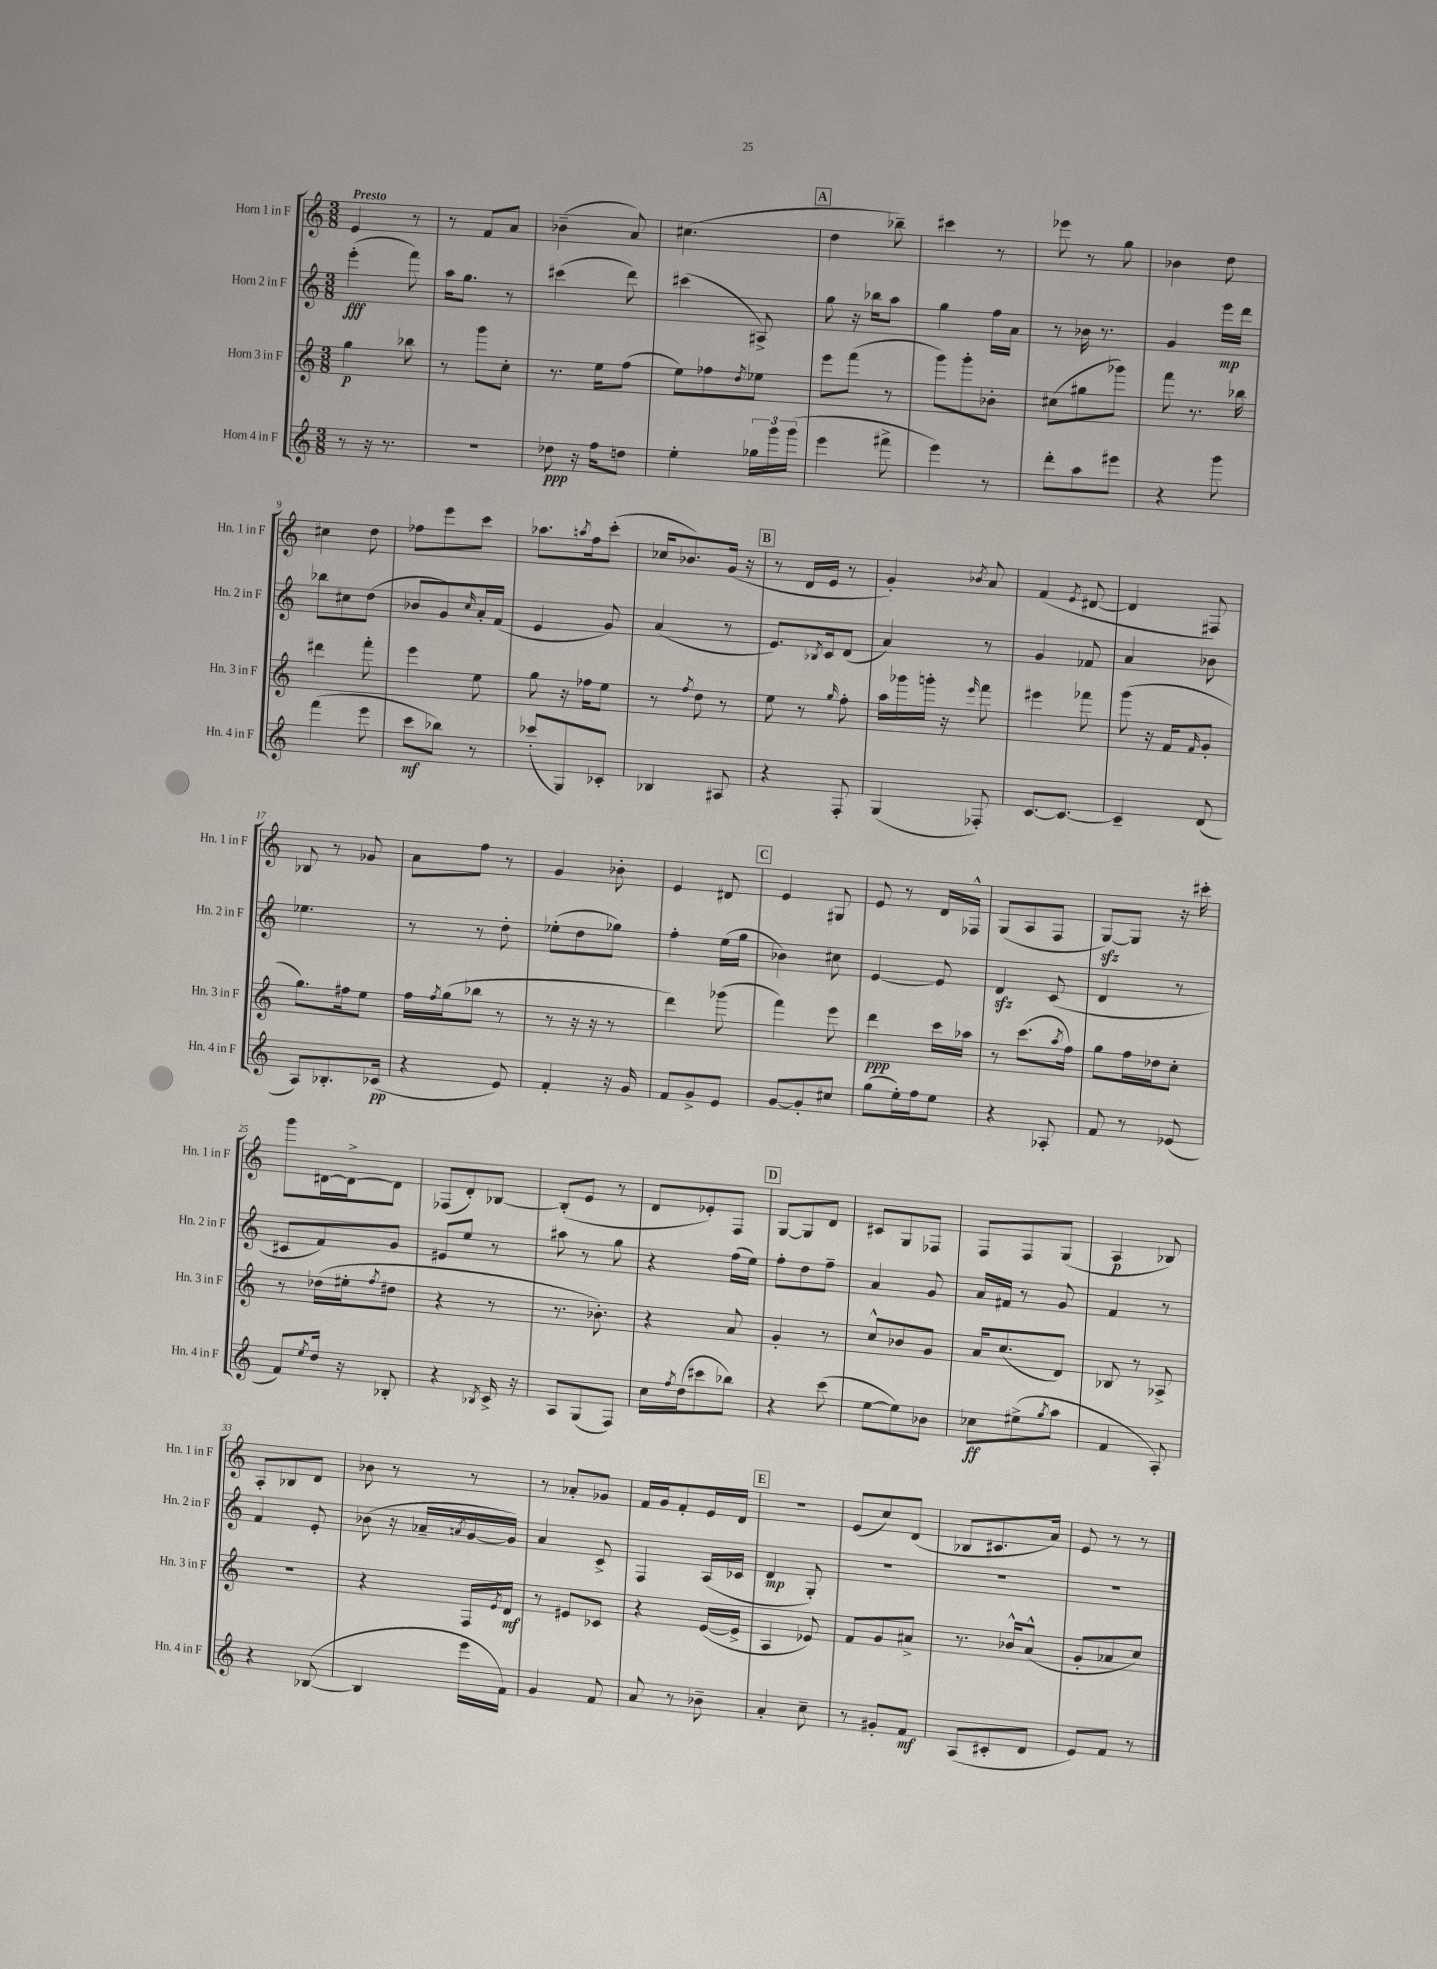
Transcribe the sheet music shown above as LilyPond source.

<<
\new StaffGroup <<
\new Staff = "s0" \with { instrumentName = "Horn 1 in F" shortInstrumentName = "Hn. 1 in F" } {
    \clef treble \key c \major \numericTimeSignature \time 3/8 \tempo "Presto"
    e'4 r8 |
    r8 f'8 a'8 |
    bes'4--( a'8) |
    cis''4.( |
    \mark \markup { \box "A" } d''4 bes''8--) |
    cis'''4 r8 |
    ees'''8 r8 g''8 |
    bes'4 d''8 |
    cis''4 d''8 |
    fes''8 e'''8 c'''8 |
    aes''8. \acciaccatura { a''8 } f''16 c'''8-.( |
    ces''16 bes'8.) g'16( r16 |
    \mark \markup { \box "B" } r8 d'16 e'16 r8 |
    g'4-.) \acciaccatura { bes'8 } a'8 |
    f'4( \acciaccatura { e'8 } dis'8~ |
    dis'4 fis8) |
    bes8 r8 ges'8 |
    a'8 f''8 r8 |
    g'4 bes'8-. |
    e'4 dis'8 |
    \mark \markup { \box "C" } e'4 gis8 |
    e'8 r8 d'16 fes16-^ |
    g8( a8 f8 |
    g8~\sfz) g8 r16 cis'''16-. |
    g'''8 dis'16~ dis'16~-> dis'8 |
    fes8( d'8-.) bes8~ |
    bes8-.( e'8 r8 |
    d'8 ees'8-.) f8 |
    \mark \markup { \box "D" } g8~ g8 d'8 |
    cis'8 g8 fes8 |
    f8 f8 g8( |
    a4\p bes8) |
    a8-. bes8 d'8 |
    bes'8 r8 r8 |
    r8 aes'8-. ges'8 |
    f'16 g'16 f'8-. e'16 d'16 |
    \mark \markup { \box "E" } R4. |
    e'8( c''8) d'8( |
    bes8 cis'8. a'16) |
    e'8 r8 r8 \bar "|." |
}
\new Staff = "s1" \with { instrumentName = "Horn 2 in F" shortInstrumentName = "Hn. 2 in F" } {
    \clef treble \key c \major \numericTimeSignature \time 3/8
    e'''4-.\fff( f'''8) |
    a''16 g''8. r8 |
    cis'''4( d'''8) |
    cis'''4( ais8->) |
    \mark \markup { \box "A" } g''8 r16 bes''16 a''8 |
    g''4 f''16 a'16 |
    r8 bes'16 r8. |
    g'4 e'''16\mp d'''16 |
    bes''8 cis''8 d''8( |
    bes'8 g'8) \grace { c''16 } a'16-. f'16( |
    e'4 g'8) |
    a'4( r8 |
    \mark \markup { \box "B" } e'8.) \acciaccatura { bes8 } c'16 d'8( |
    a'4) r8 |
    g'4 fes'8 |
    a'4 bes'8 |
    ees''4. |
    r8 r8 d''8-. |
    ees''8-.( d''8 ges''8) |
    f''4-. e''16( g''16 |
    \mark \markup { \box "C" } bes'4) cis''8 |
    e'4~ e'8 |
    d'4\sfz c'8( |
    d'4 r8 |
    cis'8 f'8) g'8 |
    eis'8 e''8 r8 |
    ais''8 r8 g''8 |
    r4 f''16( e''16) |
    \mark \markup { \box "D" } f''8-. d''8 f''8-- |
    a'4 g'8 |
    a'16 fis'16 r8 g'8 |
    f'4 r8 |
    f'4 e'8-. |
    bes'8( r16 aes'16-- \acciaccatura { a'8 } g'16~ g'16) |
    a'4 c'8-> |
    f4 a16( ces'16 |
    \mark \markup { \box "E" } d'4\mp g8-.) |
    R4. |
    R4. |
    R4. \bar "|." |
}
\new Staff = "s2" \with { instrumentName = "Horn 3 in F" shortInstrumentName = "Hn. 3 in F" } {
    \clef treble \key c \major \numericTimeSignature \time 3/8
    g''4\p bes''8 |
    r8 g'''8 c''8-. |
    r8. e''16 f''8( |
    e''8) fes''8 \acciaccatura { d''8 } ees''8 |
    \mark \markup { \box "A" } e'''8 f'''8( r8 |
    g'''8) g'''8-. bes'8-. |
    cis''8( gis''8 ges'''8) |
    f'''8 r8. bes''16 |
    dis'''4 f'''8-. |
    e'''4 e''8 |
    g''8 r16 fes''16 e''8 |
    r8 \acciaccatura { f''8 } d''8 r8 |
    \mark \markup { \box "B" } e''8 r8 \grace { g''16 } f''8-. |
    a''16 ges'''16 g'''16-. r16 \grace { e'''16 } f'''8 |
    eis'''4 fes'''8 |
    g'''8( r16 f'16 \grace { f'16 } g'8-. |
    g''8.) fis''16 e''8 |
    f''16 \acciaccatura { f''8 } g''16( bes''8 r8 |
    r8 r16 r16 r8 |
    d'''4) ges'''8( |
    \mark \markup { \box "C" } f'''4) e'''8 |
    d'''4\ppp c'''16 aes''16 |
    r8 c'''8.( \acciaccatura { a''8 } f''16) |
    g''8 f''16 des''16 c''8-. |
    r8 des''16( eis''16-. \acciaccatura { f''8 } dis''8 |
    r4 r8 |
    r8. bes'8.-.) |
    r4 a'8 |
    \mark \markup { \box "D" } g'4-. r8 |
    c''8-^ bes'8 g'8 |
    a'16 c''8.( d'8) |
    bes8 r8 aes8-> |
    R4. |
    r4 f16 \acciaccatura { e'8 } d'16\mf |
    r8 eis'8 ces'8 |
    r4 e'16~( e'16-> |
    \mark \markup { \box "E" } a4 ees'8) |
    f'8 g'8 ais'8-> |
    r8. bes'16-^ a'8-^( |
    g'8-. aes'8 c''8) \bar "|." |
}
\new Staff = "s3" \with { instrumentName = "Horn 4 in F" shortInstrumentName = "Hn. 4 in F" } {
    \clef treble \key c \major \numericTimeSignature \time 3/8
    r8 r16 r8. |
    R4. |
    des''8\ppp r16 f''16 d''8 |
    e''4-. \tuplet 3/2 { ges''16 g'''16 g'''16( } |
    \mark \markup { \box "A" } e'''4 fis'''8-> |
    e'''4) r8 |
    d'''8-. a''8 eis'''8 |
    r4 g'''8 |
    f'''4( e'''8 |
    c'''8\mf bes''8) r8 |
    ces'''8-.( g8) ces'8-. |
    bes4 ais8 |
    \mark \markup { \box "B" } r4 f8-. |
    g4( fes8-.) |
    c'8.~ c'8.~ |
    c'4-- d'8( |
    a8) bes8.-. ces'16\pp( |
    r4 e'8) |
    f'4-. r16 g'16 |
    f'8 g'8-> e'8 |
    \mark \markup { \box "C" } g'8~ g'8-. cis''8 |
    g''8( e''16-.) f''16 e''8 |
    r4 aes8-. |
    f'8 r8 ees'8( |
    f'8) \acciaccatura { e''8 } d''16 r16 bes8-. |
    r4 \acciaccatura { bes8 } c'16-> r16 |
    a8 g8( f8) |
    c''16 \acciaccatura { f''8 } d''16( cis'''8 bes''8) |
    \mark \markup { \box "D" } r4 c'''8( |
    e''8~ e''8) bes'8 |
    ces''8\ff eis''8->( \acciaccatura { g''8 } a''8 |
    f'4 a8-.) |
    r4 bes8~( |
    bes4 e'''16 f'16) |
    g'4 f'8 |
    a'8 r8 bes'8-- |
    \mark \markup { \box "E" } a'4-. c''8-- |
    r8 gis'8-. f'8\mf |
    a8( cis'8-. d'8 |
    e'8) f'8 r8 \bar "|." |
}
>>
>>
